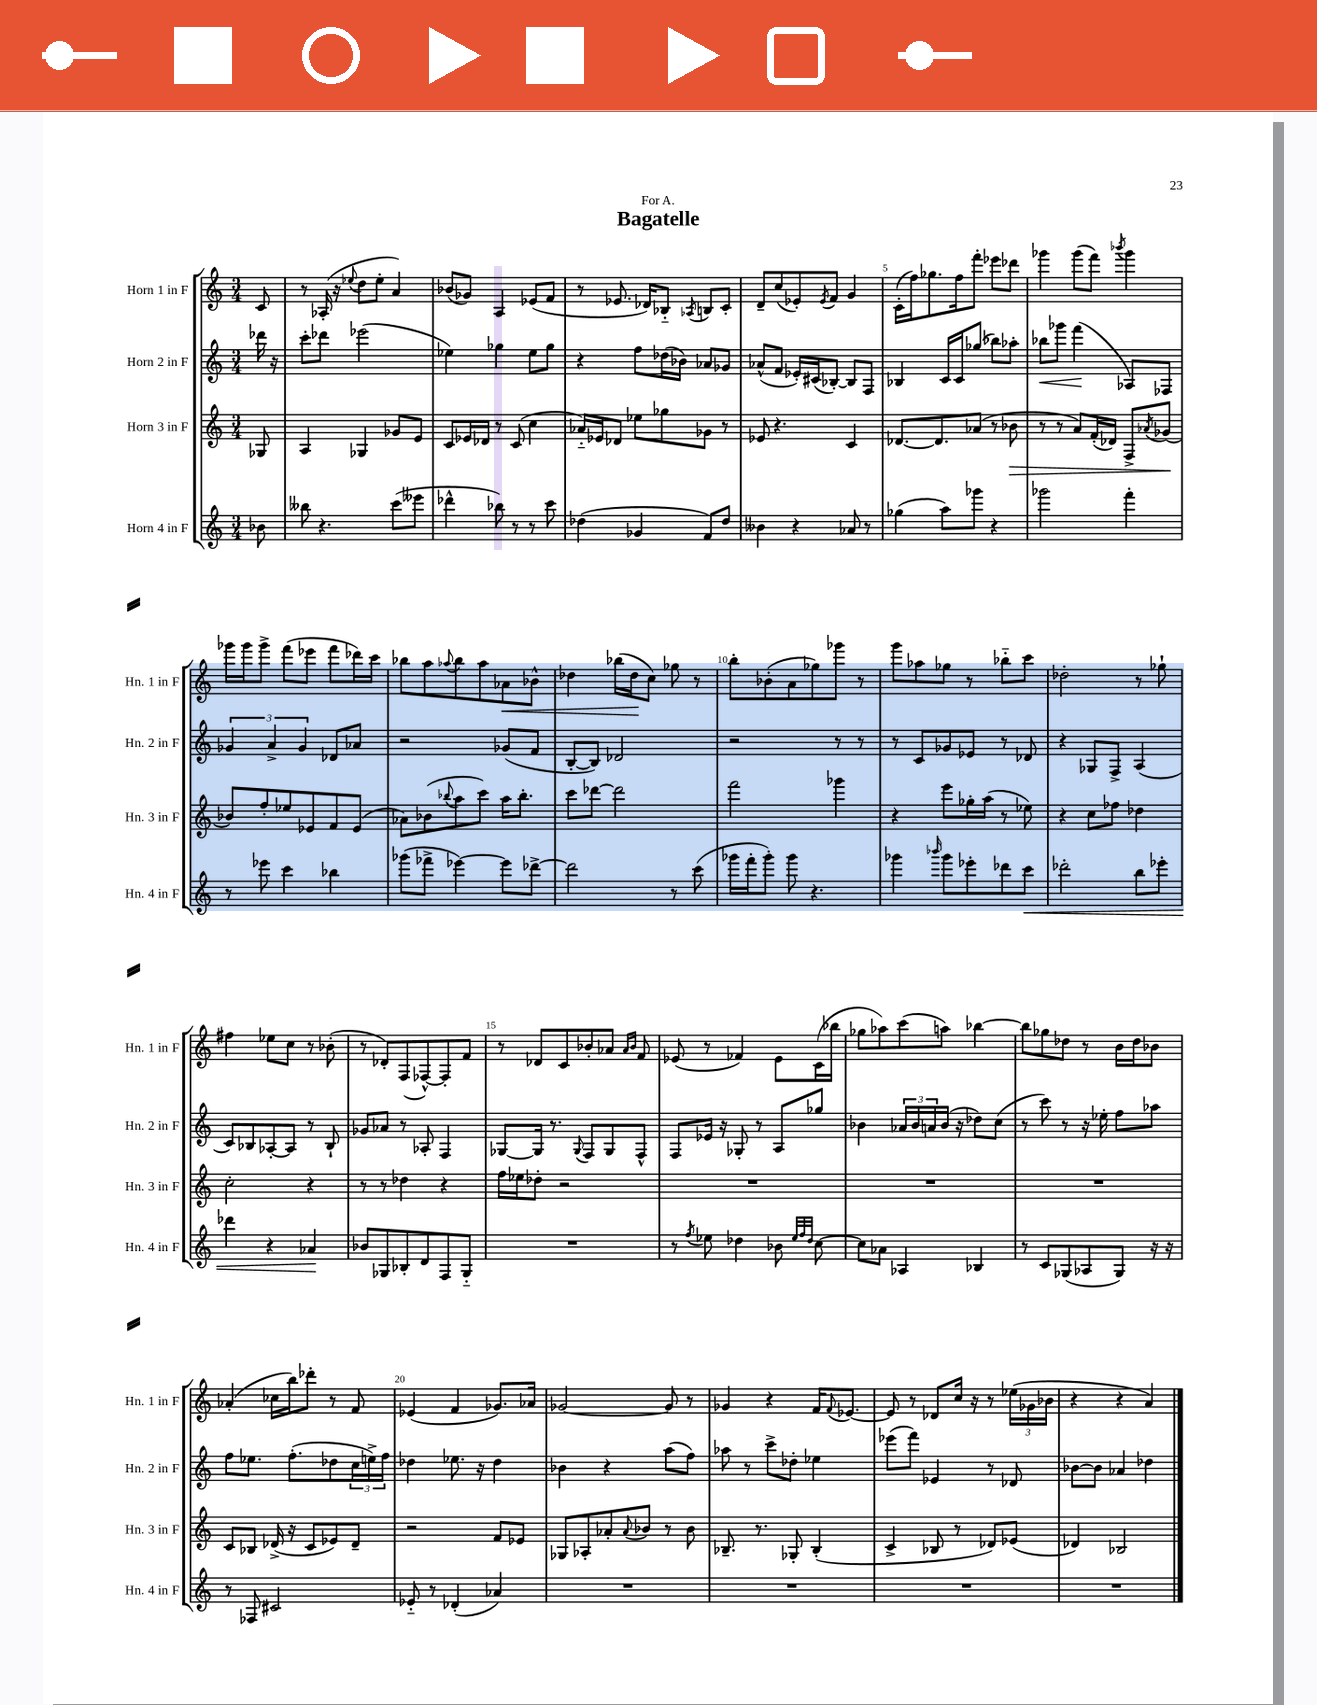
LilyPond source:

\header { title = "Bagatelle" dedication = "For A." }
<<
\new StaffGroup <<
\new Staff = "s0" \with { instrumentName = "Horn 1 in F" shortInstrumentName = "Hn. 1 in F" } {
    \clef treble \key c \major \numericTimeSignature \time 3/4 \partial 8
    c'8 |
    r8 aes16-.( r16 \appoggiatura { ees''8 } d''8 ees''8-. a'4) |
    bes'8( ges'8) a4 ees'8( f'8 |
    r8 ees'8. des'16) bes8-_ \acciaccatura { aes8 } b8 c'8-. |
    d'8-- c''8( ees'8-.) \acciaccatura { ees'8 } f'8 g'4 |
    c'16-.( f''16) ges''8. f''16 f'''8-. ees'''8 des'''8 |
    ges'''4 ges'''8( f'''8) \acciaccatura { bes'''8 } ges'''4 |
    ges'''16 ges'''16 ges'''8-> f'''8( ees'''8 f'''8 des'''16) c'''16 |
    bes''8 a''8 \appoggiatura { aes''8 } bes''8 aes''8 aes'8\< bes'8-^ |
    des''4 bes''16( des''16\! c''8) ges''8 r8 |
    b''8-. bes'8-.( a'8 ges''8) ges'''8 r8 |
    g'''8 aes''8 ges''8 r8 bes''8-_ c'''8 |
    des''2-. r8 ges''8-! |
    fis''4 ees''8 c''8 r8 bes'8-.( |
    r8 des'8-.) f8( fes8~-^) fes8-. f'8 |
    r8 des'8 c'8 bes'8-. aes'8 \grace { aes'16 bes'16 } f'8 |
    ees'8( r8 fes'4) ees'8 c'16( bes''16 |
    ges''8 aes''8) c'''8( a''8) bes''4~ |
    bes''8 ges''8 des''8 r8 b'16 des''16 bes'8 |
    aes'4-.( ces''16 b''16) des'''8-. r8 f'8 |
    ees'4( f'4 ges'8.) aes'16 |
    ges'2~ ges'8 r8 |
    ges'4 r4 f'16 \appoggiatura { f'8 } ees'8.~ |
    ees'8 r8 des'8 c''16 r16 r8 \tuplet 3/2 { ees''16( ges'16 bes'16 } |
    r4 r4 a'4) \bar "|." |
}
\new Staff = "s1" \with { instrumentName = "Horn 2 in F" shortInstrumentName = "Hn. 2 in F" } {
    \clef treble \key c \major \numericTimeSignature \time 3/4 \partial 8
    des'''16 r16 |
    c'''8-. des'''8 ees'''2( |
    ees''4) ges''4 ees''8 ges''8 |
    r4 f''8 des''16( bes'16) aes'8 ges'8 |
    aes'8-^( f'8 ees'16-.) cis'16( bes8~-.) bes8 f8 |
    bes4 c'16 c'16 ges''8( bes''8) aes''8-. |
    bes''8\< ges'''8 f'''4\!( aes8) fes8 |
    \tuplet 3/2 { ges'4 a'4-> ges'4 } des'8 aes'8 |
    r2 ges'8( f'8 |
    b8~-. b8) des'2 |
    r2 r8 r8 |
    r8 c'8 ges'8 ees'8 r8 des'8 |
    r4 ges8 f8-> a4( |
    c'8) bes8 aes8~-. aes8 r8 bes8-! |
    ges'8 aes'8 r8 aes8-. f4 |
    ges8~ ges16 r8. \appoggiatura { ges8 } f8 ges8 f8-^ |
    f8 ees'16 r16 ges8-. r8 a8 ges''8 |
    bes'4 \tuplet 3/2 { aes'16 bes'16 a'16 } bes'16( r16 des''8) c''8( |
    r8 c'''8) r8 r16 ees''16-. f''8 aes''8 |
    f''8 ees''8. f''8.-.( des''8 \tuplet 3/2 { c''16 e''16->) f''16 } |
    des''4 ees''8. r16 des''4 |
    bes'4 r4 a''8( f''8) |
    aes''8 r8 c'''8-> des''8-. ees''4 |
    ees'''8( f'''8) ees'4 r8 des'8 |
    bes'8~ bes'8 aes'4 des''4 \bar "|." |
}
\new Staff = "s2" \with { instrumentName = "Horn 3 in F" shortInstrumentName = "Hn. 3 in F" } {
    \clef treble \key c \major \numericTimeSignature \time 3/4 \partial 8
    ges8 |
    a4 ges4 ges'8 e'8 |
    c'8 ees'16 des'16 r8 c'8( c''4 |
    aes'16-_) ees'16 des'8 ees''8 ges''8 ges'8 r8 |
    ees'8 r4. c'4 |
    des'8.~ des'8. aes'8( r8 bes'8\> |
    r8 r8 a'8) f'16-.( des'16) f8-> \acciaccatura { aes'8 } ges'8\!( |
    bes'8) f''8-. ees''8 ees'8 f'8 ees'8( |
    aes'8) bes'8( \appoggiatura { bes''8 } a''8 c'''8) a''16 bes''8.-. |
    c'''8 des'''8~ des'''2 |
    f'''2 ges'''4 |
    r4 e'''8 ges''16-. a''16( r8 ees''8) |
    r4 c''8 fes''8 des''4 |
    c''2-. r4 |
    r8 r8 des''4 r4 |
    f''16 ees''16 des''8-. r2 |
    R2. |
    R2. |
    R2. |
    c'8 bes8 des'16->( r16 c'8 ees'8) des'8-- |
    r2 f'8 ees'8 |
    ges8 aes8-. aes'8-. \appoggiatura { aes'8 } bes'8 r8 bes'8 |
    bes8.-- r8. ges8-. bes4-.( |
    c'4-> bes8 r8 des'8) ees'8( |
    des'4) bes2 \bar "|." |
}
\new Staff = "s3" \with { instrumentName = "Horn 4 in F" shortInstrumentName = "Hn. 4 in F" } {
    \clef treble \key c \major \numericTimeSignature \time 3/4 \partial 8
    bes'8 |
    beses''8 r4. c'''8( eeses'''8 |
    des'''4-^ bes''8) r8 r8 c'''8 |
    des''4( ges'4 f'8) des''8 |
    beses'4 r4 aes'8 r8 |
    ges''4( a''8) ges'''8 r4 |
    ges'''2 f'''4-. |
    r8 ees'''8 c'''4 bes''4 |
    ges'''8( fes'''8-> ees'''4~) ees'''8 des'''8~-> |
    des'''2 r8 c'''8( |
    ges'''16 f'''16-. ges'''8-.) ges'''8 r4. |
    ges'''4 \grace { bes'''16 } ges'''8 ees'''8-. des'''8 c'''8\< |
    des'''2-. b''8 ees'''8-. |
    des'''4 r4 aes'4\! |
    bes'8 ges8 bes8-. d'8 f8 ges8-_ |
    R2. |
    r8 \acciaccatura { f''8 } ees''8 des''4 bes'8 \grace { ees''32 f''32 des''32 } c''8~ |
    c''8 aes'8 aes4 bes4 |
    r8 c'8 ges8( aes8 ges8) r16 r16 |
    r8 fes8 cis'2 |
    ees'8-_ r8 des'4-.( aes'4) |
    R2. |
    R2. |
    R2. |
    R2. \bar "|." |
}
>>
>>
\layout { \context { \Score \override BarNumber.break-visibility = ##(#f #t #t) barNumberVisibility = #(every-nth-bar-number-visible 5) } }
